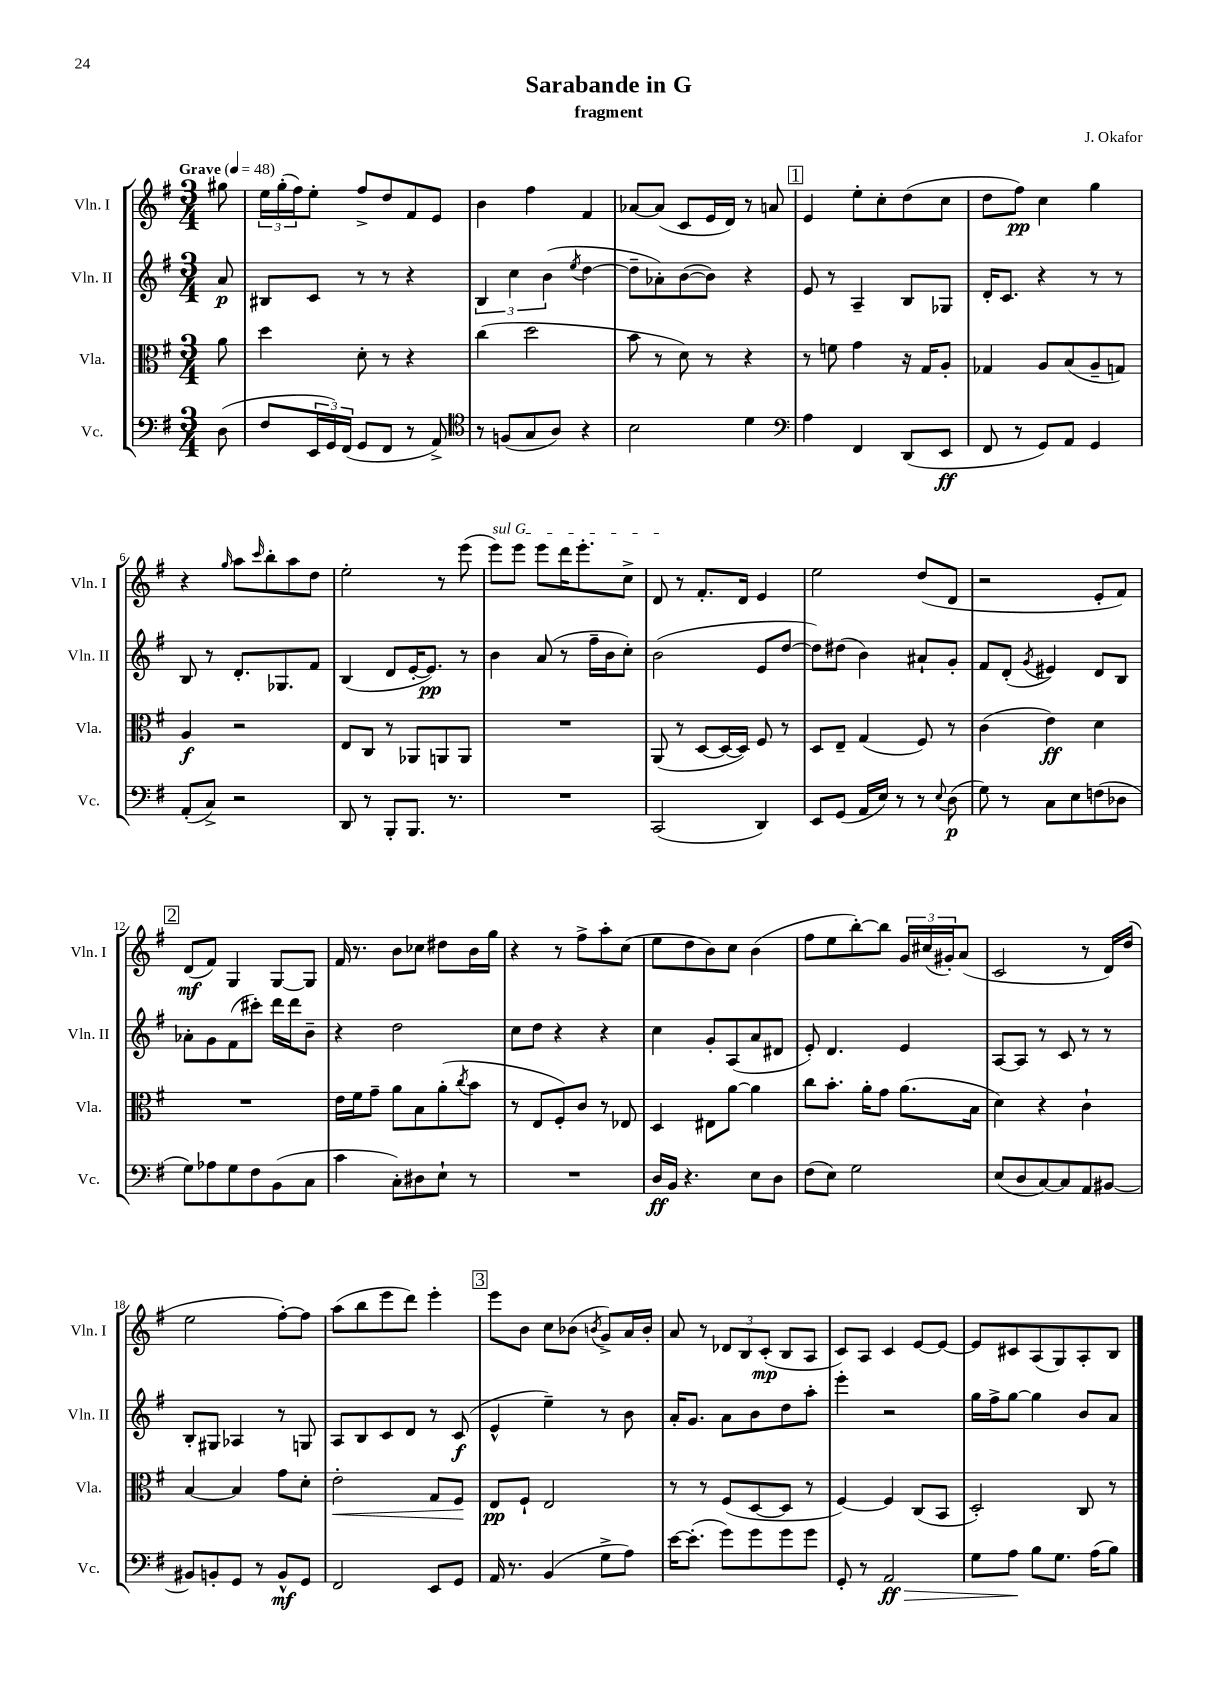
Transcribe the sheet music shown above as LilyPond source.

\header { title = "Sarabande in G" composer = "J. Okafor" subtitle = "fragment" }
<<
\new StaffGroup <<
\new Staff = "s0" \with { instrumentName = "Vln. I" shortInstrumentName = "Vln. I" } {
    \clef treble \key g \major \numericTimeSignature \time 3/4 \partial 8 \tempo "Grave" 4 = 48
    gis''8 |
    \tuplet 3/2 { e''16 g''16-.( fis''16) } e''8-. fis''8-> d''8 fis'8 e'8 |
    b'4 fis''4 fis'4 |
    aes'8~ aes'8( c'8 e'16 d'16) r8 a'8 |
    \mark \markup { \box "1" } e'4 e''8-. c''8-. d''8( c''8 |
    d''8 fis''8\pp) c''4 g''4 |
    r4 \grace { g''16 } a''8 \grace { c'''16 } b''8-. a''8 d''8 |
    e''2-. r8 e'''8( |
    \once \override TextSpanner.bound-details.left.text = \markup { \italic "sul G" } e'''8\startTextSpan) e'''8 e'''8 d'''16 e'''8.-. c''8-> |
    d'8\stopTextSpan r8 fis'8.-. d'16 e'4 |
    e''2 d''8( d'8 |
    r2 e'8-. fis'8) |
    \mark \markup { \box "2" } d'8\mf( fis'8) g4 g8~ g8 |
    fis'16 r8. b'8 ces''8 dis''8 b'16 g''16 |
    r4 r8 fis''8-> a''8-. c''8( |
    e''8 d''8 b'8) c''8 b'4( |
    fis''8 e''8 b''8~-.) b''8 \tuplet 3/2 { g'16 cis''16( gis'16-.) } a'8( |
    c'2 r8 d'16) d''16( |
    e''2 fis''8~-.) fis''8 |
    a''8( b''8 e'''8 d'''8) e'''4-. |
    \mark \markup { \box "3" } e'''8 b'8 c''8 bes'8( \acciaccatura { b'8 } g'8->) a'16 b'16-. |
    a'8 r8 \tuplet 3/2 { des'8 b8 c'8-.\mp( } b8 a8 |
    c'8) a8 c'4 e'8~ e'8~ |
    e'8 cis'8 a8( g8) a8-. b8 \bar "|." |
}
\new Staff = "s1" \with { instrumentName = "Vln. II" shortInstrumentName = "Vln. II" } {
    \clef treble \key g \major \numericTimeSignature \time 3/4 \partial 8
    a'8\p |
    bis8 c'8 r8 r8 r4 |
    \tuplet 3/2 { b4 c''4 b'4( } \acciaccatura { e''8 } d''4~ |
    d''8-- aes'8-.) b'8~( b'8) r4 |
    \mark \markup { \box "1" } e'8 r8 a4-- b8 ges8 |
    d'16-. c'8. r4 r8 r8 |
    b8 r8 d'8.-. ges8. fis'8 |
    b4( d'8 e'16~-. e'8.\pp) r8 |
    b'4 a'8( r8 fis''16-- b'16 c''8-.) |
    b'2( e'8 d''8~ |
    d''8) dis''8( b'4) ais'8-! g'8-. |
    fis'8 d'8-.( \acciaccatura { g'8 } eis'4) d'8 b8 |
    \mark \markup { \box "2" } aes'8-. g'8 fis'8( cis'''8-.) d'''16 d'''16 b'8-- |
    r4 d''2 |
    c''8 d''8 r4 r4 |
    c''4 g'8-. a8( a'8 dis'8 |
    e'8-.) d'4. e'4 |
    a8~ a8 r8 c'8 r8 r8 |
    b8-. gis8 aes4 r8 g8 |
    a8 b8 c'8 d'8 r8 c'8\f( |
    \mark \markup { \box "3" } e'4-^ e''4--) r8 b'8 |
    a'16-. g'8. a'8 b'8 d''8 a''8-. |
    e'''4-. r2 |
    g''16 fis''16-> g''8~ g''4 b'8 a'8 \bar "|." |
}
\new Staff = "s2" \with { instrumentName = "Vla." shortInstrumentName = "Vla." } {
    \clef alto \key g \major \numericTimeSignature \time 3/4 \partial 8
    a'8 |
    d''4 d'8-. r8 r4 |
    c''4( d''2 |
    b'8 r8 d'8) r8 r4 |
    \mark \markup { \box "1" } r8 f'8 g'4 r16 g16 a8-. |
    ges4 a8 b8( a8-- g8) |
    a4\f r2 |
    e8 c8 r8 aes,8 a,8 a,8 |
    R2. |
    a,8( r8 d8~ d16~ d16) fis8 r8 |
    d8 e8-- g4( fis8) r8 |
    c'4( e'4\ff) d'4 |
    \mark \markup { \box "2" } R2. |
    e'16 fis'16 g'8-- a'8 b8 a'8-.( \acciaccatura { c''8 } b'8 |
    r8 e8 fis8-.) c'8 r8 ees8 |
    d4 eis8 a'8~ a'4 |
    c''8 b'8.-. a'16-. g'8 a'8.( b16 |
    d'4) r4 c'4-! |
    b4~ b4 g'8 d'8-. |
    e'2-.\< g8 fis8\! |
    \mark \markup { \box "3" } e8\pp fis8-! e2 |
    r8 r8 fis8( d8~ d8 r8 |
    fis4~) fis4 c8( b,8 |
    d2-.) c8 r8 \bar "|." |
}
\new Staff = "s3" \with { instrumentName = "Vc." shortInstrumentName = "Vc." } {
    \clef bass \key g \major \numericTimeSignature \time 3/4 \partial 8
    d8( |
    fis8 \tuplet 3/2 { e,16 g,16) fis,16( } g,8 fis,8 r8 a,8->) |
    \clef tenor r8 f8( g8 a8) r4 |
    b2 d'4 |
    \mark \markup { \box "1" } \clef bass a4 fis,4 d,8( e,8\ff |
    fis,8 r8 g,8) a,8 g,4 |
    a,8-.( c8->) r2 |
    d,8 r8 b,,8-. b,,8. r8. |
    R2. |
    c,2( d,4) |
    e,8 g,8( a,16 e16) r8 r8 \appoggiatura { e8 } d8\p( |
    g8) r8 c8 e8 f8( des8 |
    \mark \markup { \box "2" } g8) aes8 g8 fis8 b,8( c8 |
    c'4 c8-.) dis8 e8-! r8 |
    R2. |
    d16\ff b,16 r4. e8 d8 |
    fis8( e8) g2 |
    e8( d8 c8~) c8 a,8 bis,8~ |
    bis,8 b,8-. g,8 r8 b,8-^\mf g,8 |
    fis,2 e,8 g,8 |
    \mark \markup { \box "3" } a,16 r8. b,4( g8-> a8) |
    e'16~ e'8.-.( g'8) g'8 g'8 g'8 |
    g,8-. r8 a,2\ff\> |
    g8 a8\! b8 g8. a16( b8) \bar "|." |
}
>>
>>
